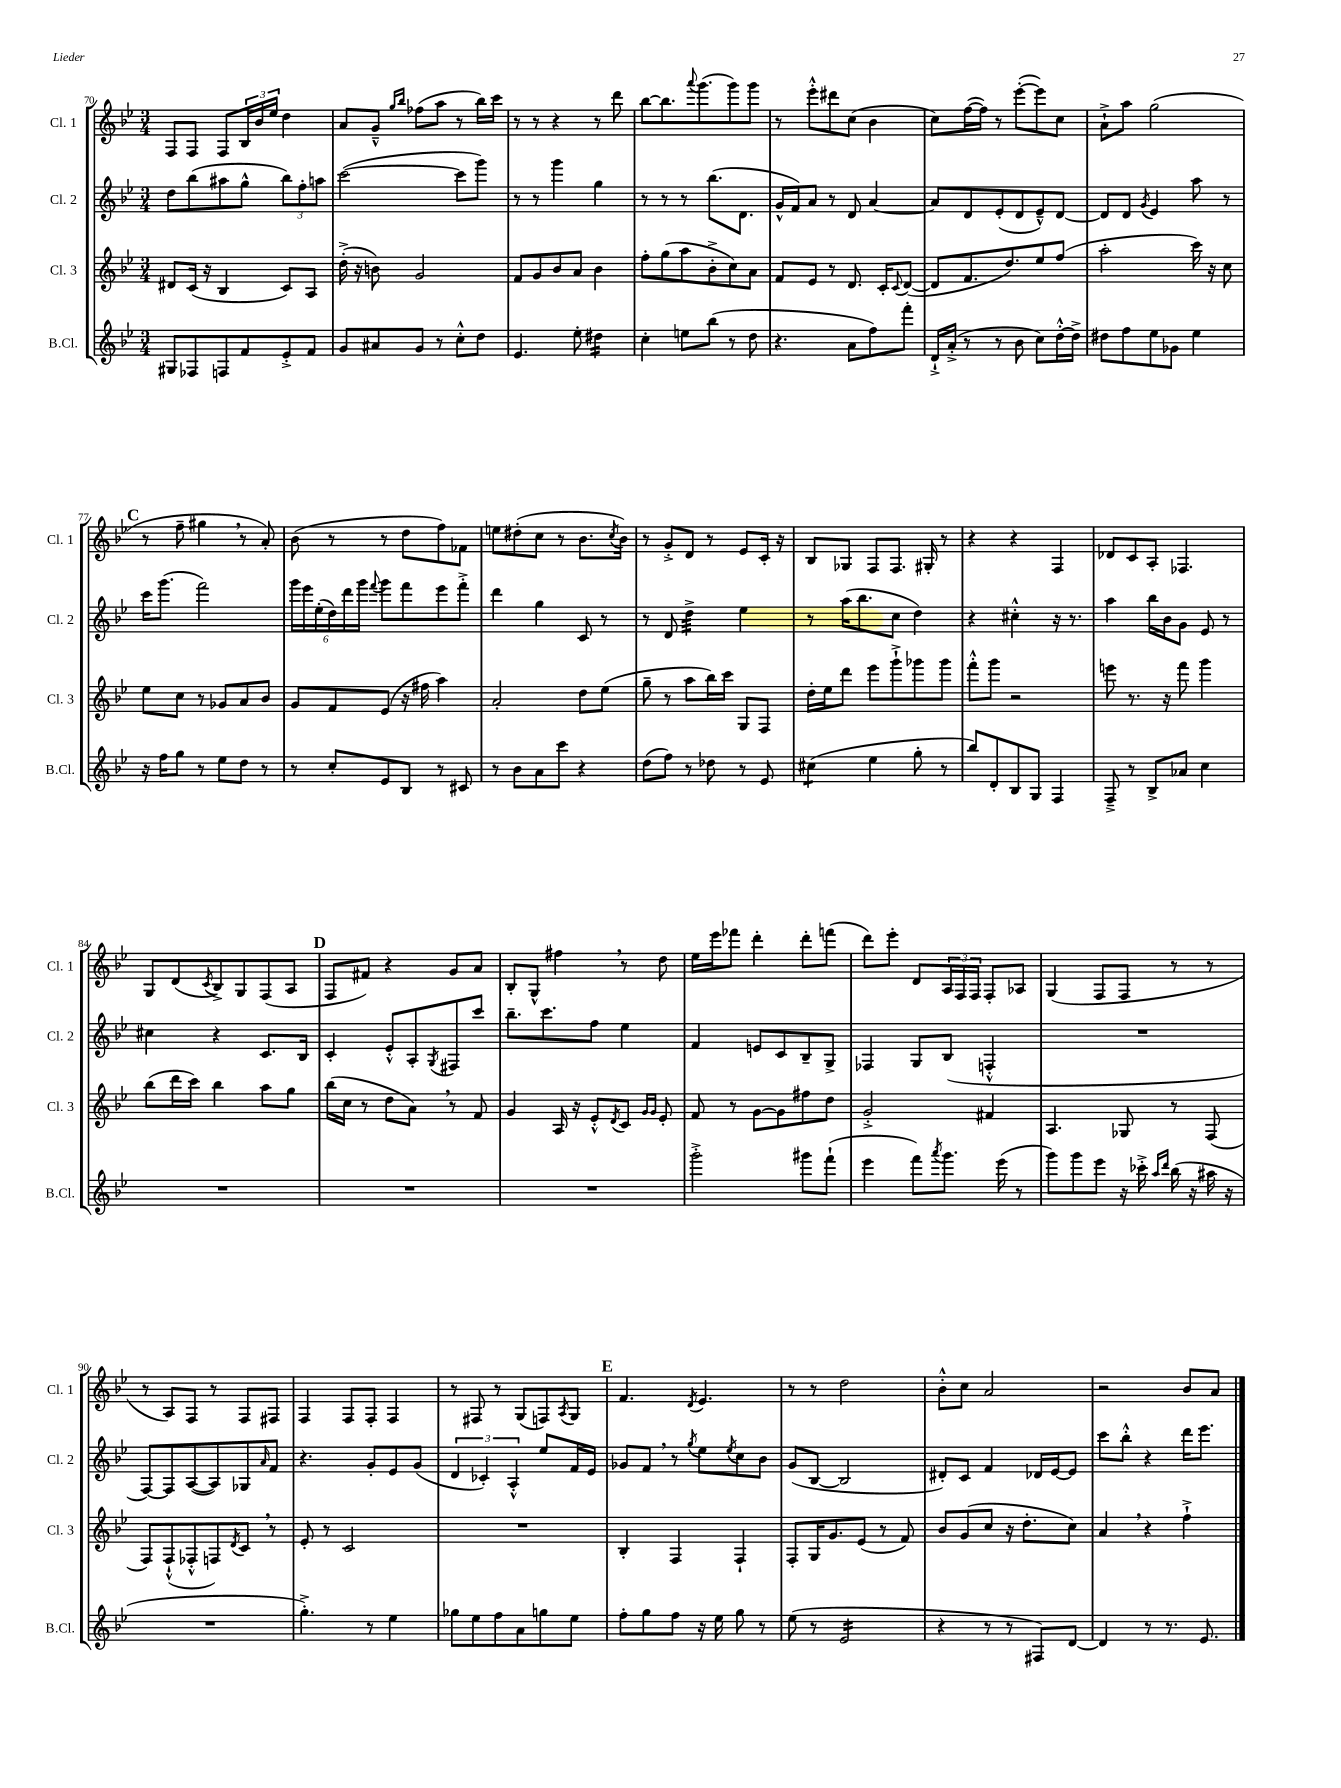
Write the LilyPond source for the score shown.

<<
\new StaffGroup <<
\new Staff = "s0" \with { instrumentName = "Cl. 1" shortInstrumentName = "Cl. 1" } {
    \clef treble \key bes \major \numericTimeSignature \time 3/4
    f8 f8 f8 \tuplet 3/2 { bes16 bes'16 ees''16 } d''4 |
    a'8 g'8---^ \grace { g''16 bes''16 } fes''8( a''8 r8 bes''16) c'''16 |
    r8 r8 r4 r8 d'''8 |
    bes''8~ bes''8. \appoggiatura { a'''8 } g'''8.( g'''8) g'''8 |
    r8 ees'''8-.-^ dis'''8 c''8( bes'4 |
    c''8) f''16~( f''16) r8 ees'''8~-.( ees'''8) c''8 |
    a'8-!-> a''8 g''2( |
    \mark \markup { \bold "C" } r8 f''8-- gis''4 \breathe r8 a'8-.) |
    bes'8( r8 r8 d''8 f''8) fes'8 |
    e''8 dis''8-.( c''8 r8 bes'8. \acciaccatura { c''8 } bes'16) |
    r8 g'8-.-> d'8 r8 ees'8 c'16-. r16 |
    bes8 ges8 f8 f8. gis16-. r8 |
    r4 r4 f4 |
    des'8 c'8 a8-. fes4. |
    g8 d'8( \acciaccatura { c'8 } bes8->) g8 f8( a8 |
    \mark \markup { \bold "D" } f8 fis'8) r4 g'8 a'8 |
    bes8-. g8-^ fis''4 \breathe r8 d''8 |
    ees''16 ees'''16 fes'''8 d'''4-. d'''8-. f'''8( |
    d'''8) ees'''8-. d'8 \tuplet 3/2 { a16 f16 f16 } f8-. aes8 |
    g4( f8 f8 r8 r8 |
    r8 a8) f8 r8 f8 fis8 |
    f4 f8 f8-. f4 |
    r8 fis8 r8 g8( f8) \acciaccatura { a8 } g8 |
    \mark \markup { \bold "E" } f'4. \acciaccatura { d'8 } ees'4. |
    r8 r8 d''2 |
    bes'8-.-^ c''8 a'2 |
    r2 bes'8 a'8 \bar "|." |
}
\new Staff = "s1" \with { instrumentName = "Cl. 2" shortInstrumentName = "Cl. 2" } {
    \clef treble \key bes \major \numericTimeSignature \time 3/4
    d''8 bes''8( ais''8 g''8-^ \tuplet 3/2 { bes''8) f''8-. a''8 } |
    c'''2~( c'''8 g'''8) |
    r8 r8 g'''4 g''4 |
    r8 r8 r8 bes''8.( d'8. |
    g'16-^ f'16) a'8 r8 d'8 a'4~ |
    a'8 d'8 ees'8-.( d'8 ees'8---^) d'8~ |
    d'8 d'8 \acciaccatura { g'8 } ees'4 a''8 r8 |
    \mark \markup { \bold "C" } c'''16 g'''8.( f'''2) |
    \tuplet 6/4 { g'''16 ees'''16 ees''16-.( d''16) d'''16 g'''16 } \appoggiatura { f'''8 } g'''8 f'''8 ees'''8 f'''8-.-> |
    d'''4 g''4 c'8 r8 |
    r8 d'8 d''4:32-> ees''4 |
    r8 a''16( bes''8. c''8 d''4) |
    r4 cis''4-.-^ r16 r8. |
    a''4 bes''16 bes'16 g'8 ees'8 r8 |
    cis''4 r4 c'8. bes16 |
    \mark \markup { \bold "D" } c'4-. ees'8-.-^ a8-. \acciaccatura { g8 } fis8 c'''8 |
    bes''8.-- c'''8. f''8 ees''4 |
    f'4 e'8 c'8 bes8-- g8-> |
    fes4 g8 bes8( f4-.-^ |
    R2. |
    f8~) f8 a8~( a8) ges8 \grace { a'16 } f'8 |
    r4. g'8-. ees'8 g'8( |
    \tuplet 3/2 { d'4 ces'4-.) a4-.-^ } ees''8 f'16 ees'16 |
    \mark \markup { \bold "E" } ges'8 f'8 \breathe r8 \acciaccatura { g''8 } ees''8 \acciaccatura { ees''8 } c''8 bes'8 |
    g'8( bes8~ bes2 |
    dis'8-.) c'8 f'4 des'16 ees'16~ ees'8 |
    c'''8 bes''8-.-^ r4 d'''16 ees'''8. \bar "|." |
}
\new Staff = "s2" \with { instrumentName = "Cl. 3" shortInstrumentName = "Cl. 3" } {
    \clef treble \key bes \major \numericTimeSignature \time 3/4
    dis'8 c'16( r16 bes4 c'8) a8 |
    d''16-.->( r16 b'8) g'2 |
    f'8 g'8 bes'8 a'8 bes'4 |
    f''8-. g''8( a''8 bes'8-.-> c''8) a'8 |
    f'8 ees'8 r8 d'8. c'16-. \appoggiatura { c'8 } d'8~( |
    d'8 f'8. d''8.) ees''8 f''8( |
    a''2-. c'''16) r16 c''8 |
    \mark \markup { \bold "C" } ees''8 c''8 r8 ges'8 a'8 bes'8 |
    g'8 f'8 ees'8( r16 fis''16 a''4) |
    a'2-. d''8 ees''8( |
    g''8-- r8 a''8 bes''16) c'''16 g8 f8 |
    d''16-. ees''16 d'''8 ees'''8 g'''8-!-> ges'''8 ges'''8 |
    f'''8-.-^ g'''8 r2 |
    e'''8 r8. r16 f'''8 g'''4 |
    bes''8( d'''16 c'''16) bes''4 a''8 g''8 |
    \mark \markup { \bold "D" } bes''16( c''16 r8 d''8 a'8) \breathe r8 f'8 |
    g'4 a16 r16 ees'8-.-^ \acciaccatura { d'8 } c'8 \grace { g'16 g'16 } ees'8-. |
    f'8 r8 g'8~ g'8 fis''8 d''8 |
    g'2-.-> fis'4 |
    a4. ges8 r8 f8( |
    f8) f8-!-^( fes8-.-^ f8) \acciaccatura { d'8 } c'8 \breathe r8 |
    ees'8-. r8 c'2 |
    R2. |
    \mark \markup { \bold "E" } bes4-. f4 f4-! |
    f8-. g16 g'8. ees'8( r8 f'8) |
    bes'8 g'8( c''8 r16 d''8.-. c''8) |
    a'4 \breathe r4 f''4-!-> \bar "|." |
}
\new Staff = "s3" \with { instrumentName = "B.Cl." shortInstrumentName = "B.Cl." } {
    \clef treble \key bes \major \numericTimeSignature \time 3/4
    gis8 fes8 f8 f'8 ees'8-.-> f'8 |
    g'8 ais'8 g'8 r8 c''8-.-^ d''8 |
    ees'4. ees''8-. dis''4:16 |
    c''4-. e''8 bes''8( r8 d''8 |
    r4. a'8 f''8) f'''8-. |
    d'16-!-> a'16-.->( r8 r8 bes'8 c''8) d''16~-.-^ d''16-> |
    dis''8 f''8 ees''8 ges'8 ees''4 |
    \mark \markup { \bold "C" } r16 f''16 g''8 r8 ees''8 d''8 r8 |
    r8 c''8-. ees'8 bes8 r8 cis'8 |
    r8 bes'8 a'8 c'''8 r4 |
    d''8( f''8) r8 des''8 r8 ees'8 |
    cis''4:8( ees''4 g''8-. r8 |
    bes''8) d'8-. bes8 g8 f4 |
    f8---> r8 bes8-> aes'8 c''4 |
    R2. |
    \mark \markup { \bold "D" } R2. |
    R2. |
    g'''2-.-> gis'''8 f'''8-!( |
    ees'''4 f'''8) \acciaccatura { a'''8 } g'''8. ees'''16( r8 |
    g'''8) g'''8 ees'''8 r16 ces'''16-.-> \grace { a''16 d'''16 } bes''16( r16 ais''16 r16 |
    R2. |
    g''4.-.->) r8 ees''4 |
    ges''8 ees''8 f''8 a'8 g''8 ees''8 |
    \mark \markup { \bold "E" } f''8-. g''8 f''8 r16 ees''16 g''8 r8 |
    ees''8( r8 ees'2:16 |
    r4 r8 r8 fis8) d'8~ |
    d'4 r8 r8. ees'8. \bar "|." |
}
>>
>>
\layout { \context { \Score currentBarNumber = #70 } }
